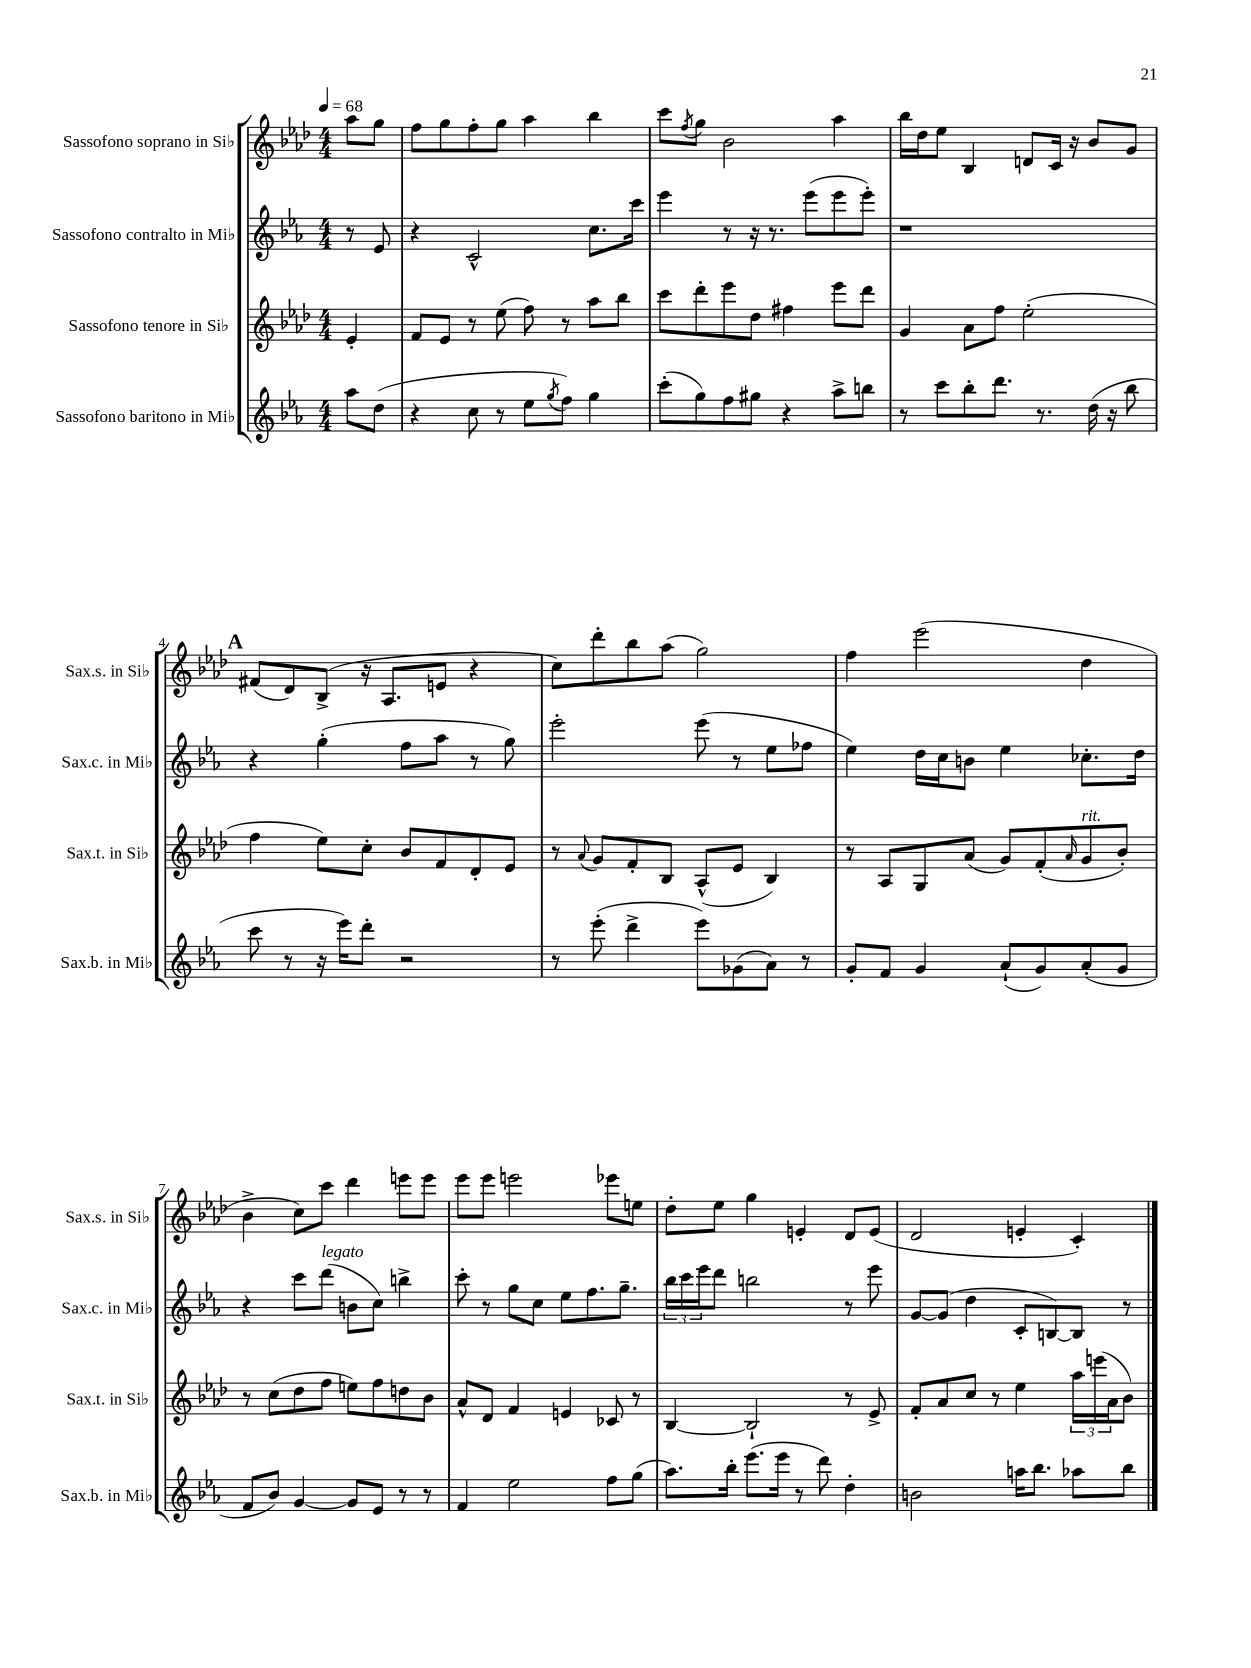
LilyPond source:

<<
\new StaffGroup <<
\new Staff = "s0" \with { instrumentName = "Sassofono soprano in Sib" shortInstrumentName = "Sax.s. in Sib" } {
    \clef treble \key aes \major \numericTimeSignature \time 4/4 \partial 4 \tempo 4 = 68
    aes''8 g''8 |
    f''8 g''8 f''8-. g''8 aes''4 bes''4 |
    c'''8 \acciaccatura { f''8 } g''8 bes'2 aes''4 |
    bes''16 des''16 ees''8 bes4 d'8 c'16 r16 bes'8 g'8 |
    \mark \markup { \bold "A" } fis'8( des'8) bes8->( r16 aes8. e'8 r4 |
    c''8) des'''8-. bes''8 aes''8( g''2) |
    f''4 ees'''2( des''4 |
    bes'4-> c''8) c'''8 des'''4 e'''8 e'''8 |
    ees'''8 ees'''8 e'''2 ees'''8 e''8 |
    des''8-. ees''8 g''4 e'4-. des'8 e'8( |
    des'2 e'4-. c'4-.) \bar "|." |
}
\new Staff = "s1" \with { instrumentName = "Sassofono contralto in Mib" shortInstrumentName = "Sax.c. in Mib" } {
    \clef treble \key ees \major \numericTimeSignature \time 4/4 \partial 4
    r8 ees'8 |
    r4 c'2-^ c''8. c'''16 |
    ees'''4 r8 r16 r8. ees'''8( ees'''8 ees'''8-.) |
    r1 |
    \mark \markup { \bold "A" } r4 g''4-.( f''8 aes''8 r8 g''8) |
    ees'''2-. ees'''8( r8 ees''8 fes''8 |
    ees''4) d''16 c''16 b'8 ees''4 ces''8.-. d''16 |
    r4 c'''8 d'''8^\markup { \italic "legato" }( b'8 c''8) b''4-> |
    c'''8-. r8 g''8 c''8 ees''8 f''8. g''8.-- |
    \tuplet 3/2 { bes''16 c'''16 ees'''16 } d'''8 b''2 r8 ees'''8 |
    g'8~ g'8( d''4 c'8-. b8~) b8 r8 \bar "|." |
}
\new Staff = "s2" \with { instrumentName = "Sassofono tenore in Sib" shortInstrumentName = "Sax.t. in Sib" } {
    \clef treble \key aes \major \numericTimeSignature \time 4/4 \partial 4
    ees'4-. |
    f'8 ees'8 r8 ees''8( f''8) r8 aes''8 bes''8 |
    c'''8 des'''8-. ees'''8 des''8 fis''4 ees'''8 des'''8 |
    g'4 aes'8 f''8 ees''2-.( |
    \mark \markup { \bold "A" } f''4 ees''8) c''8-. bes'8 f'8 des'8-. ees'8 |
    r8 \appoggiatura { aes'8 } g'8 f'8-. bes8 aes8-^( ees'8 bes4) |
    r8 aes8 g8 aes'8( g'8) f'8-.( \grace { aes'16 } g'8^\markup { \italic "rit." } bes'8-.) |
    r8 c''8( des''8 f''8 e''8) f''8 d''8 bes'8 |
    aes'8-^ des'8 f'4 e'4 ces'8 r8 |
    bes4~ bes2-! r8 ees'8-> |
    f'8-. aes'8 c''8 r8 ees''4 \tuplet 3/2 { aes''16 e'''16( aes'16 } bes'8) \bar "|." |
}
\new Staff = "s3" \with { instrumentName = "Sassofono baritono in Mib" shortInstrumentName = "Sax.b. in Mib" } {
    \clef treble \key ees \major \numericTimeSignature \time 4/4 \partial 4
    aes''8 d''8( |
    r4 c''8 r8 ees''8 \acciaccatura { g''8 } f''8) g''4 |
    c'''8-.( g''8) f''8 gis''8 r4 aes''8-> b''8 |
    r8 c'''8 bes''8-. d'''8. r8. d''16( r16 bes''8 |
    \mark \markup { \bold "A" } c'''8 r8 r16 ees'''16) d'''8-. r2 |
    r8 ees'''8-.( d'''4-> ees'''8) ges'8( aes'8) r8 |
    g'8-. f'8 g'4 aes'8-!( g'8) aes'8-.( g'8 |
    f'8 bes'8) g'4~ g'8 ees'8 r8 r8 |
    f'4 ees''2 f''8 g''8( |
    aes''8.) bes''16-. ees'''8.( ees'''16 r8 d'''8) d''4-. |
    b'2 a''16 bes''8. aes''8 bes''8 \bar "|." |
}
>>
>>
